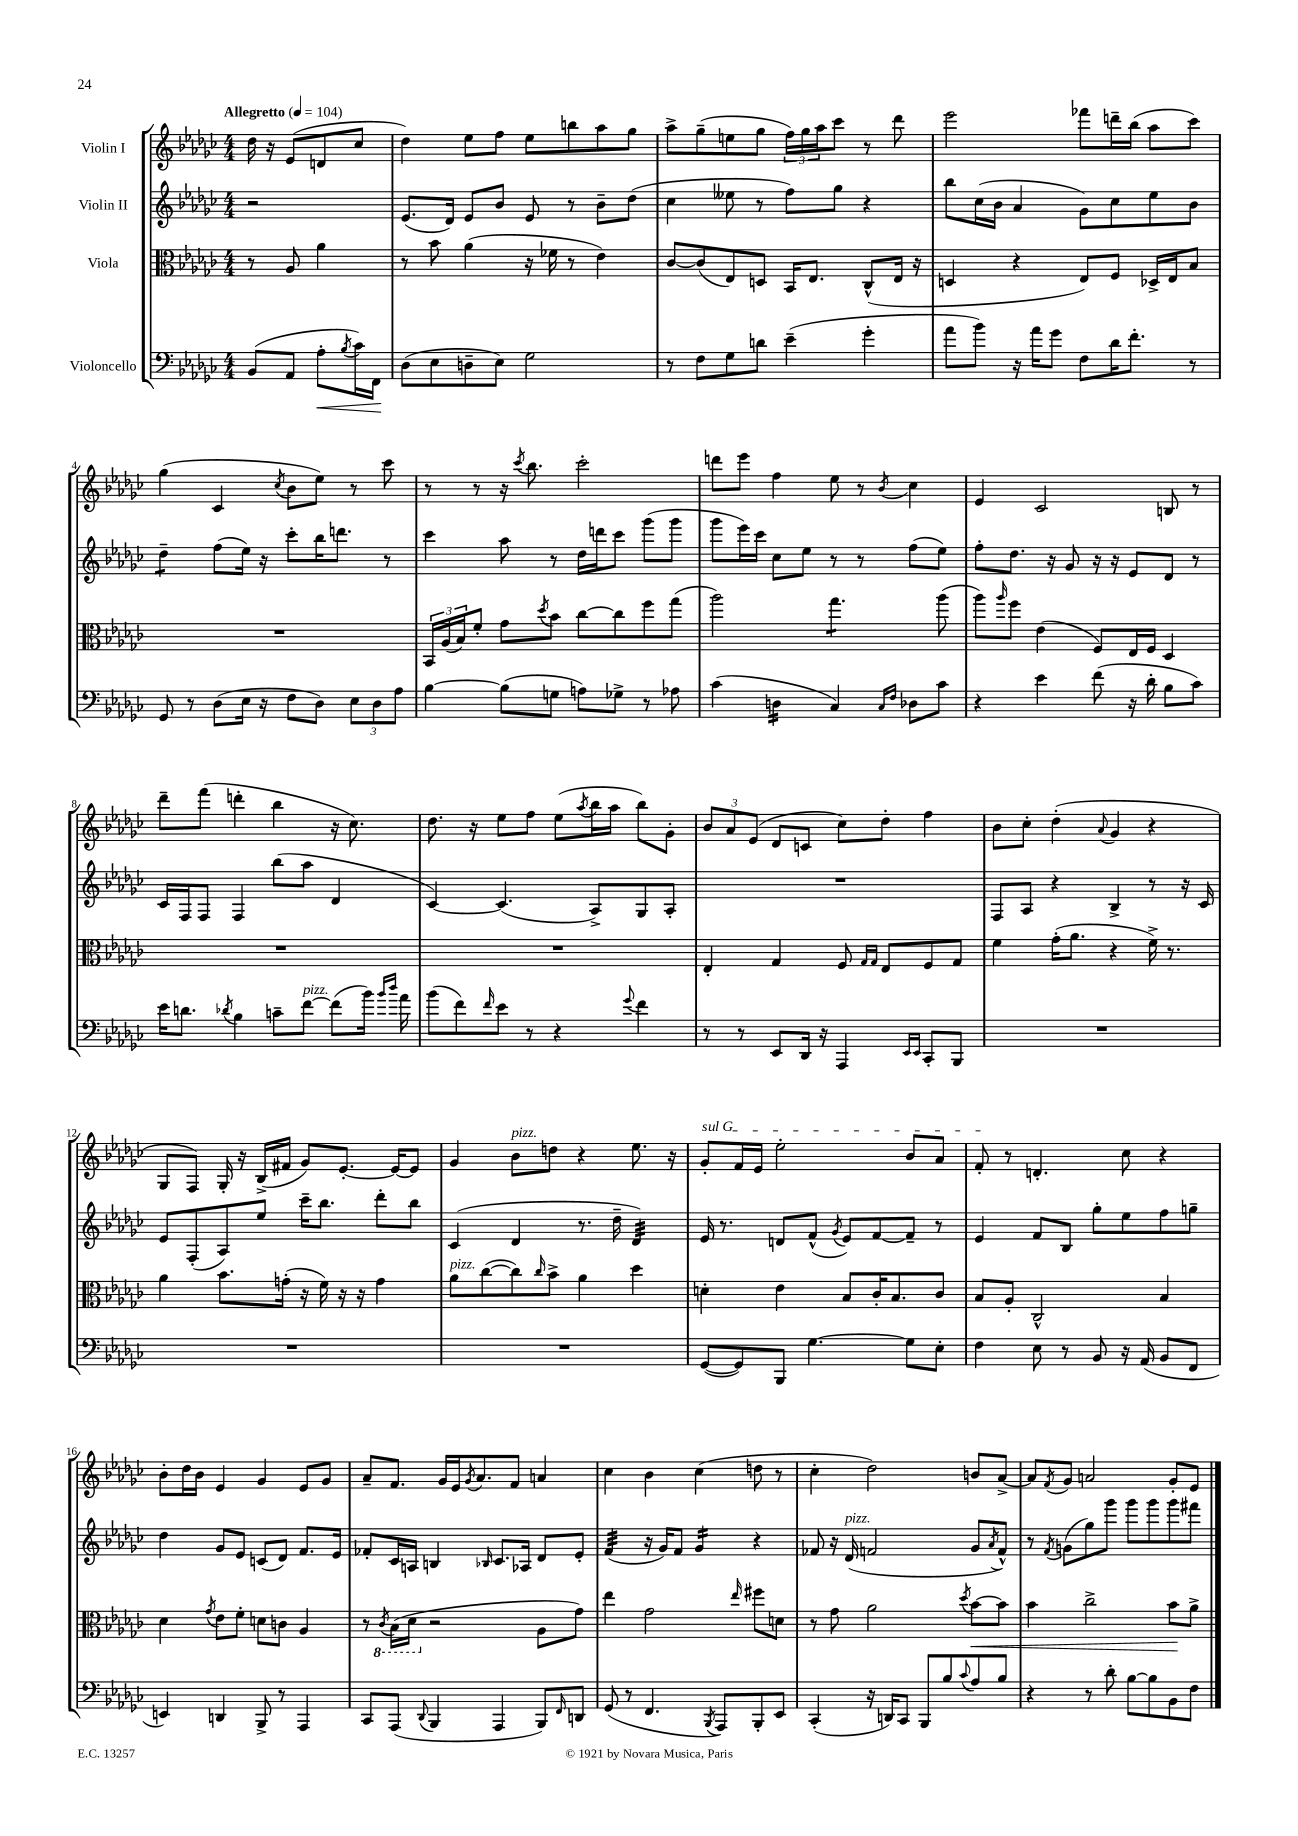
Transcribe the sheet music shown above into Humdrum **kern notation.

**kern	**kern	**kern	**kern
*staff4	*staff3	*staff2	*staff1
*clefF4	*clefC3	*clefG2	*clefG2
*k[b-e-a-d-g-c-]	*k[b-e-a-d-g-c-]	*k[b-e-a-d-g-c-]	*k[b-e-a-d-g-c-]
*M4/4	*M4/4	*M4/4	*M4/4
*MM104	*MM104	*MM104	*MM104
(8BB-	8r	2r	16dd-
.	.	.	16r
8AA-	8A-	.	(8e-
8A-'	4a-	.	8d
8qB-	.	.	.
16c-)	.	.	8cc-
16FF	.	.	.
=	=	=	=
(8D-	8r	(8.e-	4dd-)
8E-	8b-	.	.
.	.	16d-)	.
8D~	(4a-	8e-	8ee-
8E-)	.	8b-	8ff
2G-	16r	8e-	8ee-
.	16f-	.	.
.	8r	8r	8bb
.	4e-)	8b-~	8aa-
.	.	(8dd-	8gg-
=	=	=	=
8r	[8c-	4cc-	8aa-^
8F	(8c-]	.	(8gg-~
8G-	8E-)	8ee--	8ee
8d	8D	8r	8gg-
(4e-~	16BB-	8ff)	24ff)
.	.	.	24gg-
.	8.E-	.	.
.	.	.	24aa-
.	.	8gg-	8ccc-
4g-'	(8C-^^	4r	8r
.	16E-	.	8ddd-
.	16r	.	.
=	=	=	=
8a-	4D	8bb-	2eee-
8b-)	.	(16cc-	.
.	.	16b-	.
16r	4r	4a-	.
16a-	.	.	.
8g-	.	.	.
8F	8E-)	8g-)	8fff-
16d-	8F	8cc-	16ddd~
8.f'	.	.	(16bb-
.	16D-^	8ee-	8aa-
.	16E-	.	.
8r	8B-	8b-	8ccc-)
=	=	=	=
8GG-	1r	4dd-~	(4gg-
8r	.	.	.
(8D-	.	(8ff	4c-
16E-	.	16ee-)	.
16r	.	16r	.
.	.	.	8qcc-
8F	.	8ccc-'	8b-
8D-)	.	16bb-	8ee-)
.	.	8.ddd	.
12E-	.	.	8r
12D-	.	.	.
.	.	8r	8ccc-
12A-	.	.	.
=	=	=	=
[4B-	24BB-	4ccc-	8r
.	(24A-	.	.
.	24B-)	.	.
.	8f'	.	8r
(8B-]	8g-	8aa-	16r
.	.	.	8qccc-
.	.	.	8.bb-
.	8qdd-	.	.
8G	8b-	8r	.
8A)	[8cc-	16dd-	2ccc-'
.	.	16ddd	.
8G-^	8cc-]	8ccc-	.
8r	8ff	(8ggg-	.
8A-	(8gg-	8ggg-	.
=	=	=	=
(4c-	2aa-)	8ggg-	8ddd
.	.	16eee-)	8eee-
.	.	16ccc-	.
4D	.	8cc-	4ff
.	.	8ee-	.
4C-)	4.gg-	8r	8ee-
.	.	8r	8r
16qqC-	.	.	.
16qqF	.	.	8qb-
8D-	.	(8ff	4cc-
8c-	(8aa-	8ee-)	.
=	=	=	=
4r	8aa-)	8ff'	4e-
.	16qqaa-	.	.
.	8ff	8.dd-	.
4e-	(4e-	.	2c-
.	.	16r	.
.	.	8g-	.
(8f	8F)	16r	.
.	.	16r	.
16r	16E-	8e-	.
16d-'	16F	.	.
8B-	4D-	8d-	8B
8c-)	.	8r	8r
=	=	=	=
16e-	1r	16c-	8ddd-~
8.d	.	16F	.
.	.	8F	(8fff
8qd-	.	.	.
4B-	.	4F	4ddd'
8c~	.	(8bb-	4bb-
[8f	.	8aa-	.
(8f]	.	4d-	16r
.	.	.	8.cc-)
16b-)	.	.	.
16qqb-	.	.	.
16qqdd-	.	.	.
16a-	.	.	.
=	=	=	=
(8b-	1r	[4c-)	8.dd-
8f)	.	.	.
.	.	.	16r
16qqf	.	.	.
8e-	.	(4.c-]	8ee-
8r	.	.	8ff
4r	.	.	(8ee-
.	.	.	8qaa-
.	.	8A-^)	16bb-
.	.	.	16aa-
8qqg-	.	.	.
4f	.	8G-	8bb-)
.	.	8A-'	8g-'
=	=	=	=
8r	4E-'	1r	12b-
.	.	.	12a-
8r	.	.	.
.	.	.	(12e-
8EE-	4G-	.	8d-
16DD-	.	.	8c
16r	.	.	.
4AAA-	8F	.	8cc-)
.	16qqG-	.	.
.	16qqG-	.	.
.	8E-	.	8dd-'
16qqEE-	.	.	.
16qqEE-	.	.	.
8CC-'	8F	.	4ff
8BBB-	8G-	.	.
=	=	=	=
1r	4f	8F	8b-
.	.	8A-	8cc-'
.	(16g-'	4r	(4dd-'
.	8.a-	.	.
.	.	.	8qqa-
.	4r	4B-^	4g-
.	16f^)	8r	4r
.	8.r	.	.
.	.	16r	.
.	.	16c-	.
=	=	=	=
1r	4a-	8e-	8G-
.	.	(8F'	8F)
.	8.b-	8A-)	16G-'
.	.	.	16r
.	.	8ee-	(16B-^
.	(16g'	.	16f#
.	16r	16ccc-~	8g-)
.	16f)	8.bb-	.
.	16r	.	[8.e-'
.	16r	.	.
.	4g	8ddd-'	.
.	.	.	16e-_
.	.	8bb-	8e-]
=	=	=	=
1r	8a-	(4c-	4g-
.	([8cc-	.	.
.	8cc-])	4d-	8b-
.	16qqcc-	.	.
.	8b-^	.	8dd
.	4a-	8.r	4r
.	.	16dd-~	.
.	4dd-	4d-)	8.ee-
.	.	.	16r
=	=	=	=
([8GG-	4d'	16e-	8g-'
.	.	8.r	.
8GG-])	.	.	16f
.	.	.	16e-
8BBB-	4e-	8d	2ee-'
[4.G-	.	(8f^^	.
.	.	8qg-	.
.	8B-	8e-)	.
.	16c-'	[8f	.
.	8.B-	.	.
8G-]	.	8f~]	8b-
8E-'	8c-	8r	8a-
=	=	=	=
4F	8B-	4e-	8f'
.	8A-'	.	8r
8E-	2C-^^	8f	4.d'
8r	.	8B-	.
8BB-	.	8gg-'	.
16r	.	8ee-	8cc-
(16AA-	.	.	.
8BB-	4B-	8ff	4r
8FF	.	8gg~	.
=	=	=	=
4EE)	4d-	4dd-	8b-'
.	.	.	16dd-
.	.	.	16b-
.	8qg-	.	.
4DD	8e-	8g-	4e-
.	8f'	8e-	.
8BBB-^	8d	(8c	4g-
8r	8c	8d-)	.
4AAA-	4A-	8.f	8e-
.	.	.	8g-
.	.	16e-	.
=	=	=	=
8CC-	8r	8f-'	8a-~
.	8qC-	.	.
(8AAA-	(16BB-	16c-	8.f
.	16D-	16A	.
8qqDD-	.	.	.
4BBB-	2r	4B	.
.	.	.	16g-
.	.	.	16e-
.	.	.	8qg-
.	.	.	8.a-
.	.	16qqB-	.
4AAA-	.	8.c-	.
.	.	.	8f
.	.	16A-	.
8BBB-)	8A-	8d-	4a
16qqFF	.	.	.
8DD	8g-)	8e-'	.
=	=	=	=
(8GG-	4ee-	(4f	4cc-
8r	.	.	.
4.FF	2g-	16r	4b-
.	.	16g-)	.
.	.	8f	.
.	.	4g-	(4cc-
8qBBB-	.	.	.
8AAA-)	.	.	.
.	16qqee-	.	.
8BBB-'	8ff#	4r	8dd
8EE-	8d	.	8r
=	=	=	=
(4CC-'	8r	8f-	4cc-'
.	8g-	16r	.
.	.	(16d-	.
16r	2a-	2f	2dd-)
16DD)	.	.	.
8CC-	.	.	.
8BBB-	.	.	.
8B-	.	.	.
8qqc-	8qdd-	.	.
8A-	[8b-	8g-	8b
.	.	8qa-	.
8B-	8b-]	8f^^)	[8a-^
=	=	=	=
4r	4b-	8r	8a-]
.	.	8qf	8qf
.	.	(8g	8g-
8r	2cc-^	8gg-)	2a
8d-'	.	8ggg-	.
[8B-	.	8ggg-	.
8B-]	.	8ggg-	.
8BB-	8b-	8ggg-	8g-'
8F	8a-^	8fff#	8e-
==	==	==	==
*-	*-	*-	*-
